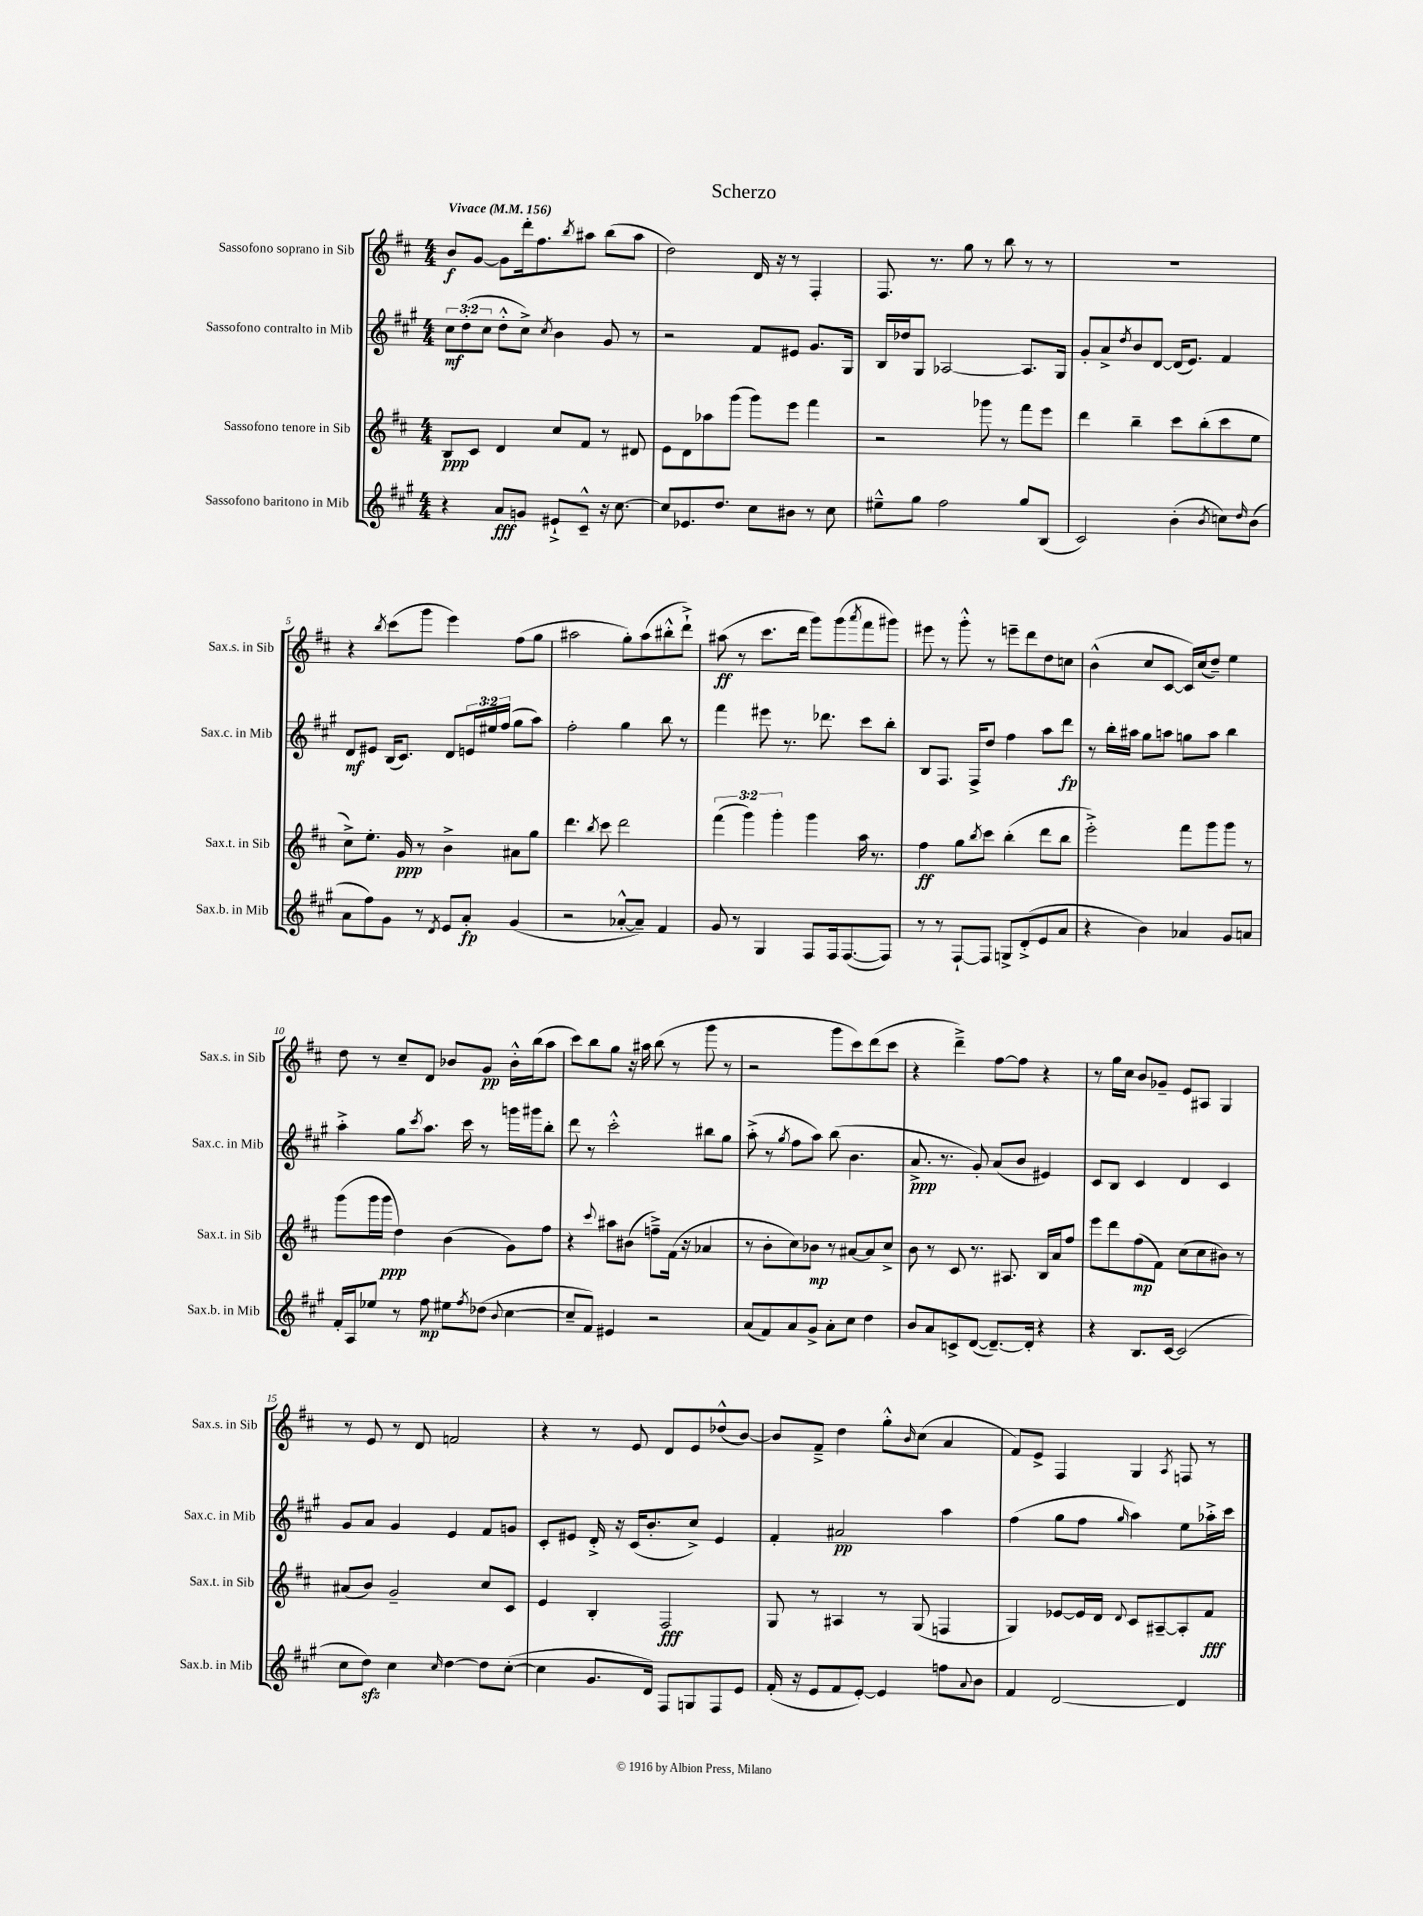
\header { title = "Scherzo" }
<<
\new StaffGroup <<
\new Staff = "s0" \with { instrumentName = "Sassofono soprano in Sib" shortInstrumentName = "Sax.s. in Sib" } {
    \clef treble \key d \major \numericTimeSignature \time 4/4 \tempo "Vivace" 4 = 156
    b'8\f g'8~ g'8 d'''16-. fis''8. \acciaccatura { b''8 } ais''8 b''8( ais''8 |
    d''2) d'16 r16 r8 fis4-. |
    fis8. r8. g''8 r8 b''8 r8 r8 |
    R1 |
    r4 \acciaccatura { b''8 } cis'''8( g'''8 e'''4) fis''8( g''8 |
    ais''2 g''8-.) ais''8( bis''8-.-^ d'''8-!->) |
    ais''8\ff( r8 cis'''8. d'''16 g'''8) g'''8( \acciaccatura { a'''8 } fis'''8 gis'''8) |
    eis'''8 r8 g'''8-.-^ r8 e'''8-- d'''8 d''8 c''8 |
    b'4-^( cis''8 cis'8~ cis'16) cis''16( d''8--) e''4 |
    d''8 r8 cis''8-- d'8 bes'8 g'8\pp bes'16-.-^ b''16( a''8 |
    cis'''8) b''8 g''8 r16 ais''16 b''8( r8 g'''8 r8 |
    r2 g'''8 cis'''8) d'''8( cis'''8 |
    r4 d'''4--->) fis''8~ fis''8 r4 |
    r8 g''16 cis''16 b'8 ges'8-- e'8 ais8 g4 |
    r8 e'8 r8 d'8 f'2 |
    r4 r8 e'8 d'8 e'8 des''8-^( b'8~) |
    b'8 fis'8---> d''4 g''8-.-^ \grace { b'16 } cis''8( a'4 |
    fis'8) e'8-> fis4 g4 \acciaccatura { a8 } f8 r8 \bar "|." |
}
\new Staff = "s1" \with { instrumentName = "Sassofono contralto in Mib" shortInstrumentName = "Sax.c. in Mib" } {
    \clef treble \key a \major \numericTimeSignature \time 4/4 \override Staff.TupletNumber.text = #tuplet-number::calc-fraction-text
    \tuplet 3/2 { cis''8\mf d''8-.( cis''8 } d''8-.-^ cis''8->) \acciaccatura { cis''8 } b'4 gis'8 r8 |
    r2 fis'8 eis'8 gis'8. gis16 |
    b16 des''16 gis8 aes2~ aes8. gis16 |
    gis'8-. a'8-> \acciaccatura { d''8 } b'8 d'8~ d'16( e'8.) fis'4 |
    d'8\mf eis'8 b16( cis'8.) d'8 \tuplet 3/2 { e'16 eis''16 fis''16( } gis''8 a''8) |
    fis''2-. gis''4 b''8 r8 |
    fis'''4 eis'''8 r8. des'''8. cis'''8 b''8-. |
    b8 fis8. fis16-> d''8 fis''4 a''8 d'''8\fp |
    r8 b''16-. ais''16 gis''8 a''8 g''8 a''8 b''4 |
    a''4-.-> gis''8 \acciaccatura { cis'''8 } a''8. cis'''16 r8 g'''16 gis'''16 b''8-. |
    d'''8 r8 cis'''2-.-^ bis''8 gis''8 |
    a''8-.->( r8 \acciaccatura { gis''8 } fis''8 a''8) b''8( b'4. |
    a'8.->\ppp r8. gis'8-.) a'8( b'8 eis'4) |
    cis'8 b8 cis'4 d'4 cis'4 |
    gis'8 a'8 gis'4 e'4 fis'8 g'8 |
    cis'8-. eis'8 d'16-.-> r16 cis'16( b'8.-. cis''8->) eis'4 |
    fis'4-. ais'2\pp a''4 |
    fis''4( gis''8 fis''8 \grace { gis''16 } a''4) e''8 aes''16-.-> cis'''16 \bar "|." |
}
\new Staff = "s2" \with { instrumentName = "Sassofono tenore in Sib" shortInstrumentName = "Sax.t. in Sib" } {
    \clef treble \key d \major \numericTimeSignature \time 4/4 \override Staff.TupletNumber.text = #tuplet-number::calc-fraction-text
    b8\ppp cis'8 d'4 cis''8 fis'8 r8 dis'8 |
    e'8 d'8 aes''8 g'''8( g'''8) e'''8 fis'''4 |
    r2 ges'''8 r8 fis'''8 e'''8 |
    d'''4 b''4-- cis'''8 b''8-.( cis'''8 e''8 |
    cis''8->) e''8.-. g'16\ppp r8 b'4-> ais'8 g''8 |
    d'''4. \acciaccatura { b''8 } cis'''8 d'''2 |
    \tuplet 3/2 { fis'''4( g'''4) g'''4-. } g'''4 a''16 r8. |
    fis''4\ff g''8 \acciaccatura { b''8 } cis'''8 b''4-.( d'''8 b''8 |
    e'''2-.->) fis'''8 g'''8 g'''8 r8 |
    g'''8( g'''16 g'''16\ppp d''4) b'4( g'8) fis''8 |
    r4 \appoggiatura { cis'''8 } ais''8 bis'8( f''8--->) fis'16( r16 aes'4 |
    r8 b'8-. cis''8) bes'8\mp r8 ais'8~ ais'8 cis''8-> |
    b'8 r8 cis'8 r8. ais8. b16 a'16 fis''8 |
    e'''8 d'''8 fis''8\mp( fis'8) cis''8( cis''8 bis'8) r8 |
    ais'8( b'8) g'2-- cis''8 cis'8 |
    e'4 b4-. fis2\fff |
    g8 r8 ais4 r8 g8( f4 |
    g4) ees'8~ ees'16 d'16 \appoggiatura { d'8 } cis'8 ais8~-- ais8-. fis'8\fff \bar "|." |
}
\new Staff = "s3" \with { instrumentName = "Sassofono baritono in Mib" shortInstrumentName = "Sax.b. in Mib" } {
    \clef treble \key a \major \numericTimeSignature \time 4/4
    r4 a'8\fff g'8 eis'8-!-> cis'8---^ r16 cis''8.~ |
    cis''8 ees'8. d''8. cis''8 bis'8 r8 cis''8 |
    eis''8---^ gis''8 fis''2 gis''8 b8( |
    cis'2) b'4-.( \acciaccatura { b'8 } c''8) \grace { d''16 } b'8( |
    a'8 fis''8) gis'8 r8 \acciaccatura { d'8 } e'8 a'8-.\fp gis'4( |
    r2 aes'8~-.-^ aes'8--) fis'4 |
    gis'8 r8 gis4 fis8 fis16 fis8.~( fis8) |
    r8 r8 fis8~-! fis8 g8-> d'8-.->( e'8 a'8 |
    r4 b'4) aes'4 gis'8 a'8 |
    fis'16-. a16 ees''8 r8 fis''8\mp eis''8 \acciaccatura { fis''8 } des''8( \appoggiatura { b'8 } cis''4~ |
    cis''8-- fis'8) eis'4 r2 |
    a'8( fis'8) a'8 gis'8-> a'8-. cis''8 d''4 |
    b'8 a'8 c'8-> d'8~( d'8.~--) d'16-. r4 |
    r4 b8. cis'16~ cis'2( |
    cis''8 d''8\sfz) cis''4 \grace { cis''16 } d''4~ d''8 cis''8~-.( |
    cis''4 gis'8. d'16) fis8 g8 fis8 e'8 |
    fis'16-.( r16 e'8 fis'8 e'8~-.) e'4 f''8 \appoggiatura { a'8 } b'8 |
    fis'4 d'2~ d'4 \bar "|." |
}
>>
>>
